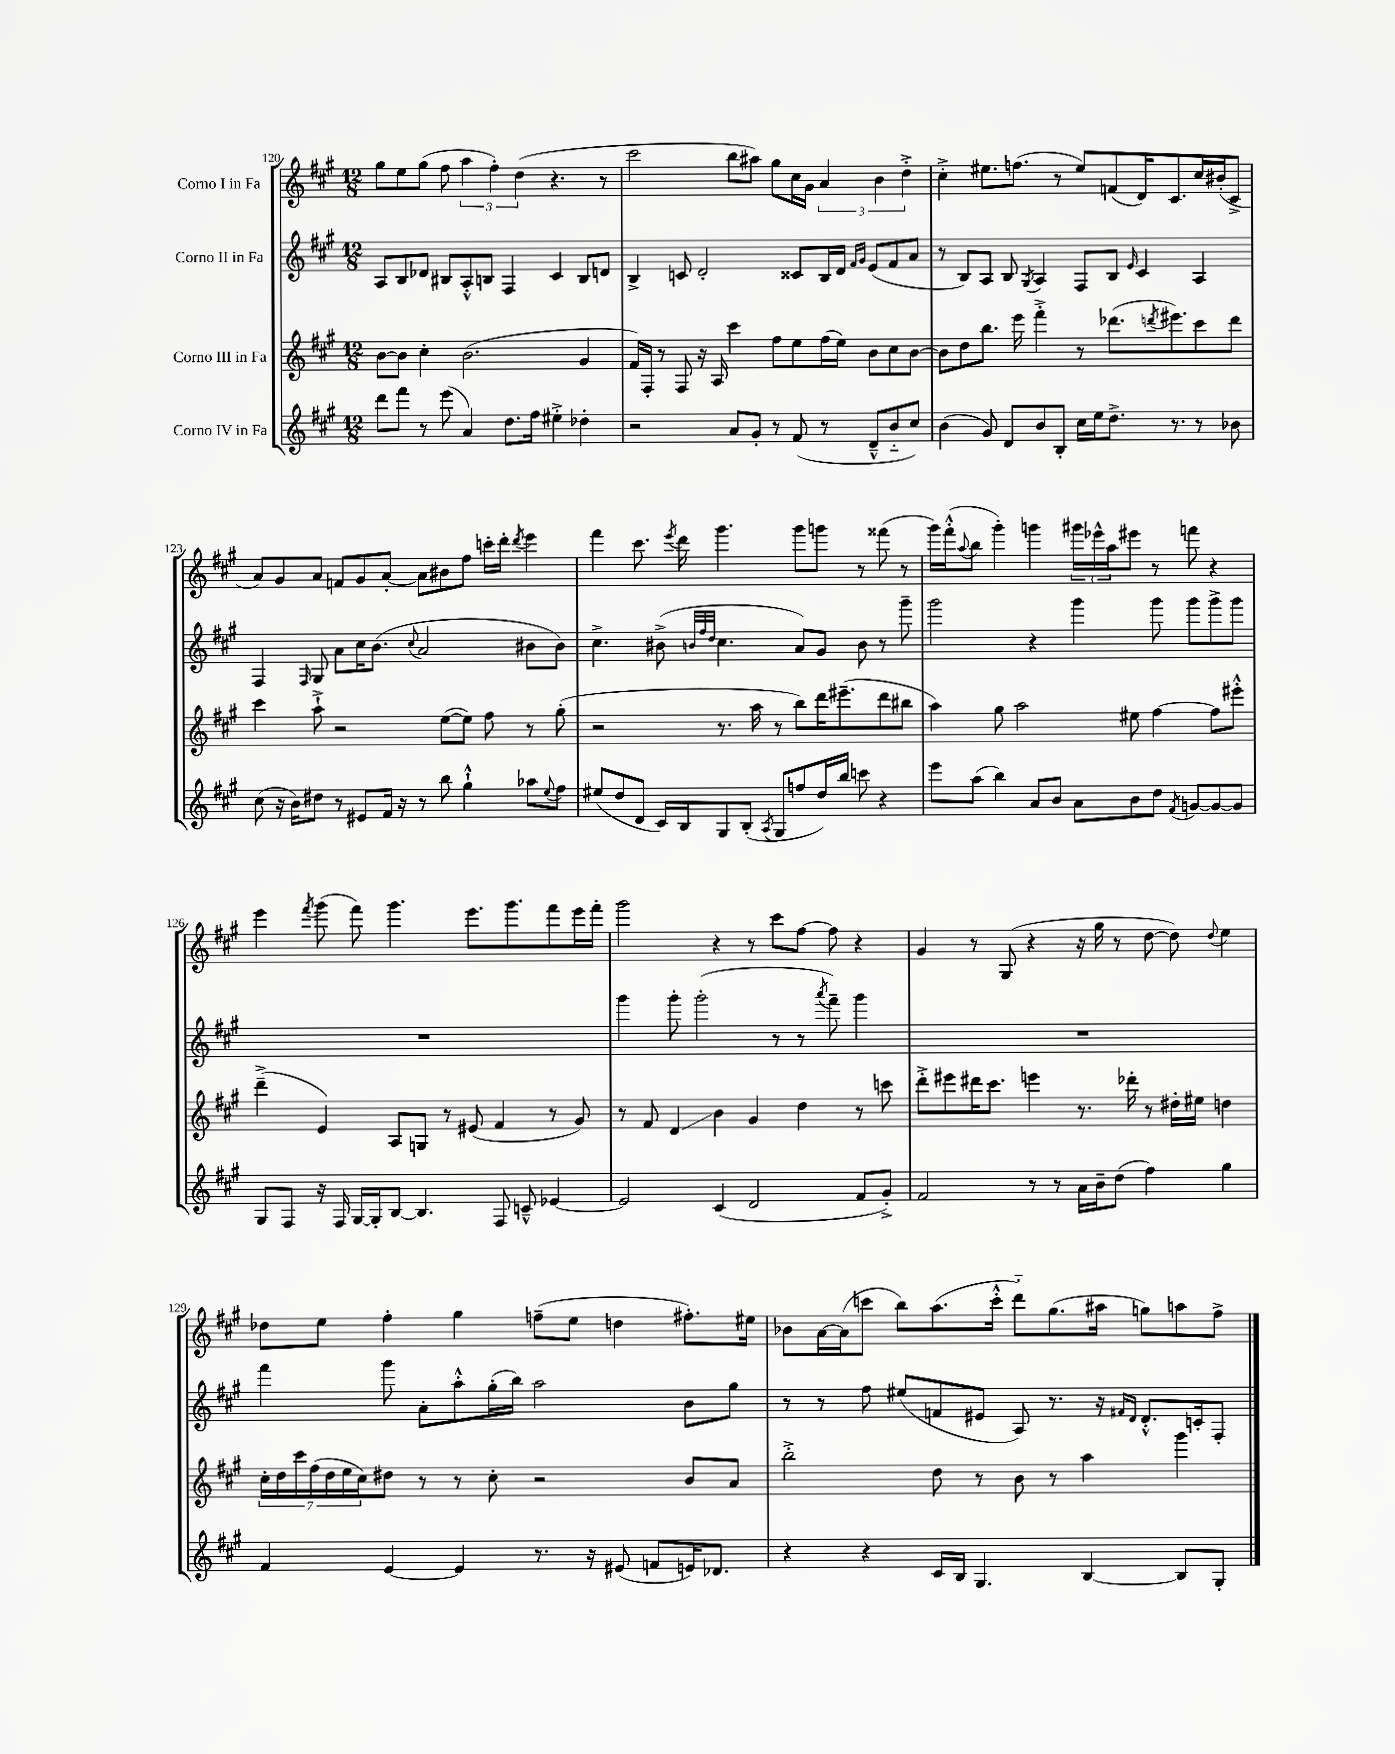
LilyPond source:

<<
\new StaffGroup <<
\new Staff = "s0" \with { instrumentName = "Corno I in Fa" } {
    \clef treble \key a \major \numericTimeSignature \time 12/8
    gis''8 e''8 gis''8( fis''8 \tuplet 3/2 { a''4 fis''4-.) d''4( } r4. r8 |
    cis'''2 b''8 ais''8) gis''8 cis''16 gis'16 \tuplet 3/2 { a'4 b'4 d''4-.-> } |
    cis''4-.-> eis''8. f''8.( r8 eis''8) f'8( d'16) cis'8. cis''16 bis'16-.( cis'8-> |
    a'8) gis'8 a'8 f'8 gis'8 a'8~-. a'8 bis'8 fis''8 c'''16-. d'''16-. \acciaccatura { d'''8 } e'''4 |
    fis'''4 cis'''8. \acciaccatura { e'''8 } d'''16 gis'''4. gis'''8 g'''8 r8 fisis'''8( r8 |
    gis'''16) fis'''16-.-^( \appoggiatura { a''8 } b''8 gis'''4-.) g'''4 \tuplet 3/2 { gis'''16 ees'''16-^ a''16 } eis'''8 r8 f'''8 r4 |
    e'''4 \acciaccatura { fis'''8 } gis'''8( fis'''8) gis'''4. e'''8. gis'''8. fis'''8 e'''16 fis'''16-. |
    gis'''2 r4 r8 cis'''8 fis''8~ fis''8 r4 |
    gis'4 r8 gis8( r4 r16 gis''16 r8 d''8~ d''8) \appoggiatura { d''8 } e''4 |
    des''8 e''8 fis''4-. gis''4 f''8--( e''8 d''4 fis''8.-.) eis''16 |
    bes'8 a'16~ a'16( c'''8 b''8) a''8.( c'''16-.-^ d'''8-_) gis''8.( ais''16 g''8) a''8 fis''8-> \bar "|." |
}
\new Staff = "s1" \with { instrumentName = "Corno II in Fa" } {
    \clef treble \key a \major \numericTimeSignature \time 12/8
    a8 b8 des'8 bis8 a8-.-^ b8 fis4 cis'4 b8 d'8 |
    b4-> c'8 d'2-. cisis'8 b16 d'16 \grace { fis'16 gis'16 } e'8( fis'8 a'8 |
    r8 b8) a8 b8 \acciaccatura { gis8 } a4 fis8 b8 \grace { e'16 } cis'4 a4 |
    fis4 \grace { fis16 } gis8 a'8 cis''16 b'8.( \appoggiatura { cis''8 } a'2 bis'8 bis'8) |
    cis''4.-> bis'8->( \grace { b'32 fis''32 d''32 } cis''4. a'8) gis'8 b'8 r8 gis'''8-- |
    gis'''2 r4 gis'''4 gis'''8 gis'''8 gis'''8-> gis'''8 |
    R1. |
    gis'''4 gis'''8-. gis'''2-.( r8 r8 \acciaccatura { a'''8 } fis'''8--) gis'''4 |
    R1. |
    fis'''4 gis'''8 a'8-. a''8-.-^ gis''16-.( b''16) a''2 b'8 gis''8 |
    r8 r8 fis''8 eis''8( f'8 eis'8 a8) r8. r16 \grace { fis'16 d'16 } d'8.-.-^ c'16-. fis8-. \bar "|." |
}
\new Staff = "s2" \with { instrumentName = "Corno III in Fa" } {
    \clef treble \key a \major \numericTimeSignature \time 12/8
    b'8~ b'8 cis''4-. b'2.( gis'4 |
    fis'16) fis16-. r8 fis8 r16 a16 cis'''4 fis''8 e''8 fis''16( e''16) b'8 cis''8 b'8~ |
    b'8 d''8 b''8. e'''16 fis'''4-.-> r8 des'''8.( \acciaccatura { d'''8 } eis'''8.) cis'''8 d'''8 |
    cis'''4 a''8-!-> r2 e''8~( e''8) fis''8 r8 gis''8-.( |
    r2 r8. a''16 r8 b''8) d'''16 eis'''8.--( d'''8 bis''8 |
    a''4) gis''8 a''2 eis''8 fis''4~ fis''8 eis'''8-.-^ |
    d'''4--->( e'4) a8 g8 r8 eis'8( fis'4 r8 gis'8) |
    r8 fis'8 d'4\glissando b'4 gis'4 d''4 r8 c'''8 |
    d'''8-.-> eis'''8 dis'''16 cis'''8. e'''4 r8. des'''16-. r8 dis''16-. eis''16 d''4 |
    \tuplet 7/4 { cis''16-. d''16 cis'''16 fis''16( d''16 e''16 cis''16) } dis''8 r8 r8 cis''8-. r2 b'8 a'8 |
    b''2-.-> d''8 r8 b'8 r8 a''4 gis'''4 \bar "|." |
}
\new Staff = "s3" \with { instrumentName = "Corno IV in Fa" } {
    \clef treble \key a \major \numericTimeSignature \time 12/8
    d'''8 fis'''8 r8 e'''8( a'4) d''8. fis''16 eis''4-.-> des''4-. |
    r2 a'8 gis'8-. r8 fis'8( r8 d'8---^ b'8-_ cis''8) |
    b'4( gis'8) d'8 b'8 b8-. cis''16 e''16 d''8.-> r8. r8 bes'8 |
    cis''8( r16 b'16) dis''8 r8 eis'8 fis'16 r16 r8 b''8 gis''4-!-^ aes''8 \appoggiatura { e''8 } fis''8 |
    eis''8( d''8 d'8 cis'16) b16 gis8 b8-.( \acciaccatura { a8 } gis8 f''8 d''16) b''16 c'''8 r4 |
    e'''8 a''8( b''4) a'8 b'8 a'8 b'8 d''8 \acciaccatura { fis'8 } g'8~ g'8~ g'8 |
    gis8 fis8 r16 fis16 gis16~ gis16-. b8~ b4. fis8 c'8---^ ees'4~ |
    ees'2 cis'4( d'2 fis'8 gis'8-.->) |
    fis'2 r8 r8 a'16 b'16-- d''8( fis''4) gis''4 |
    fis'4 e'4~ e'4 r8. r16 eis'8( f'8 e'16) des'8. |
    r4 r4 cis'16 b16 gis4. b4~ b8 gis8-. \bar "|." |
}
>>
>>
\layout { \context { \Score currentBarNumber = #120 } }
